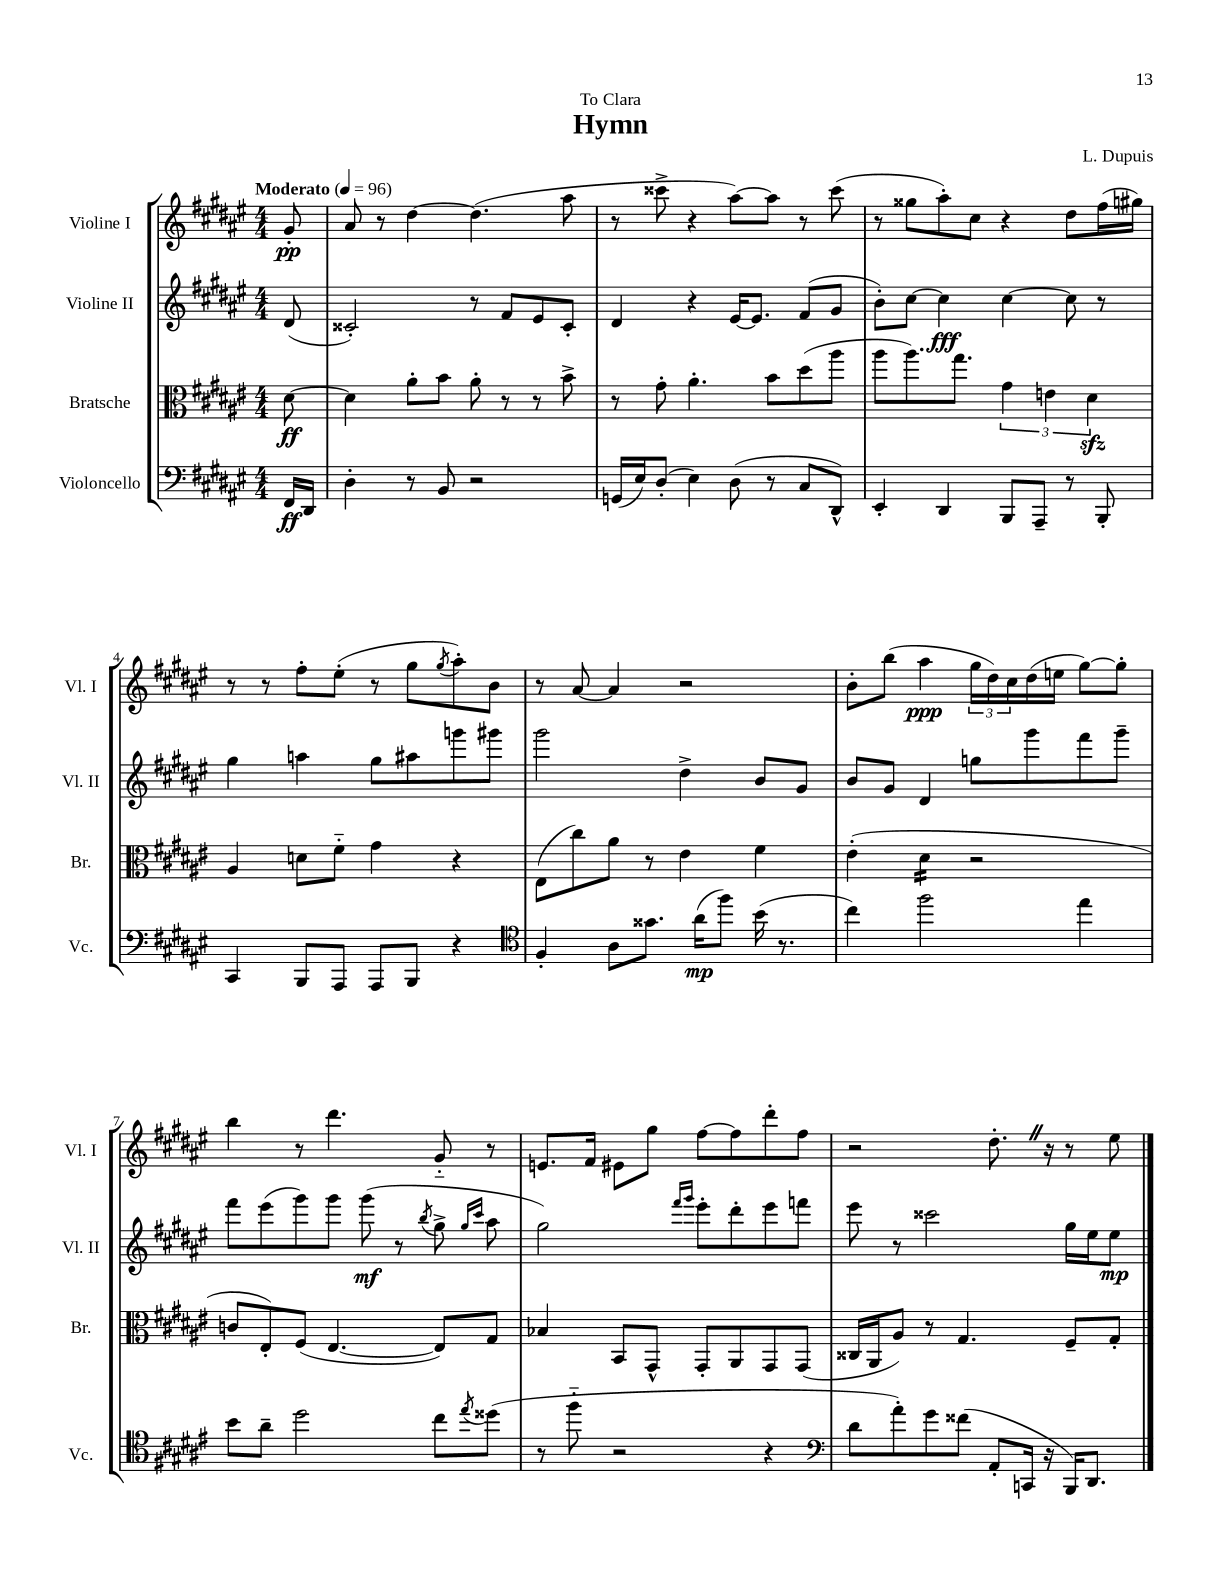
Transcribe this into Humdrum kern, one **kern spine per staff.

**kern	**dynam	**kern	**dynam	**kern	**dynam	**kern	**dynam
*part4	*part4	*part3	*part3	*part2	*part2	*part1	*part1
*staff4	*staff4	*staff3	*staff3	*staff2	*staff2	*staff1	*staff1
*I"Violoncello	*	*I"Bratsche	*	*I"Violine II	*	*I"Violine I	*
*I'Vc.	*	*I'Br.	*	*I'Vl. II	*	*I'Vl. I	*
*clefF4	*	*clefC3	*	*clefG2	*	*clefG2	*
*k[f#c#g#d#a#e#]	*	*k[f#c#g#d#a#e#]	*	*k[f#c#g#d#a#e#]	*	*k[f#c#g#d#a#e#]	*
*M4/4	*	*M4/4	*	*M4/4	*	*M4/4	*
*MM96	*	*MM96	*	*MM96	*	*MM96	*
=	=	=	=	=	=	=	=
!	!	!	!	!	!	!LO:TX:a:B:t=Moderato	!
16FF#/LL	ff	[8d#\	ff	(8d#/	.	8g#'/	pp
16DD#/JJ	.	.	.	.	.	.	.
=1	=1	=1	=1	=1	=1	=1	=1
4D#'\	.	4d#\]	.	2c##X'/)	.	8a#/	.
.	.	.	.	.	.	8r	.
8r	.	8a#'\L	.	.	.	[4dd#\	.
8BB/	.	8b\J	.	.	.	.	.
2r	.	8a#'\	.	8r	.	(4.dd#\]	.
.	.	8r	.	8f#/L	.	.	.
.	.	8r	.	8e#/	.	.	.
.	.	8b^\	.	8c##'/J	.	8aa#\	.
=2	=2	=2	=2	=2	=2	=2	=2
(16GGn/LL	.	8r	.	4d#/	.	8r	.
16E#/J)	.	.	.	.	.	.	.
(8D#'/J	.	8g#'\	.	.	.	8ccc##X^\	.
4E#\)	.	4.a#'\	.	4r	.	4r	.
(8D#\	.	.	.	[16e#/KL	.	[8aa#\L)	.
.	.	.	.	8.e#/J]	.	.	.
8r	.	8b\L	.	.	.	8aa#\J]	.
8C#/L	.	(8dd#\	.	(8f#/L	.	8r	.
8DD#^^/J)	.	8aa#\J	.	8g#/J	.	(8ccc##\	.
=3	=3	=3	=3	=3	=3	=3	=3
4EE#'/	.	8aa#\L	.	8b'\L)	.	8r	.
.	.	8.aa#\)	.	[8cc#\J	.	8gg##X\L	.
4DD#/	.	.	.	4cc#\]	fff	8aa#'\)	.
.	.	8.gg#\J	.	.	.	.	.
.	.	.	.	.	.	8cc#\J	.
8BBB/L	.	6g#\	.	[4cc#\	.	4r	.
8AAA#~/J	.	.	.	.	.	.	.
.	.	6en\	.	.	.	.	.
8r	.	.	.	8cc#\]	.	8dd#\L	.
.	.	6d#zz\	.	.	.	.	.
8BBB'/	.	.	.	8r	.	(16ff#\L	.
.	.	.	.	.	.	16gg#X\JJ)	.
!!LO:LB:g=z
=4	=4	=4	=4	=4	=4	=4	=4
4CC#/	.	4A#/	.	4gg#\	.	8r	.
.	.	.	.	.	.	8r	.
8BBB/L	.	8dn\L	.	4aan\	.	8ff#'\L	.
8AAA#/J	.	8f#\J	.	.	.	(8ee#'\J	.
8AAA#/L	.	4g#\	.	8gg#\L	.	8r	.
8BBB/J	.	.	.	8aa#X\	.	8gg#\L	.
.	.	.	.	.	.	8qgg#/	.
4r	.	4r	.	8gggn\	.	8aa#'\)	.
.	.	.	.	8ggg#X\J	.	8b\J	.
=5	=5	=5	=5	=5	=5	=5	=5
*clefC4	*	*	*	*	*	*	*
4F#'/	.	(8E#\L	.	2ggg#\	.	8r	.
.	.	8cc#\)	.	.	.	[8a#/	.
8A#\L	.	8a#\J	.	.	.	4a#/]	.
8.g##X\J	.	8r	.	.	.	.	.
.	.	4e#\	.	4dd#^\	.	2r	.
(16a#\KL	mp	.	.	.	.	.	.
8ff#\J)	.	.	.	.	.	.	.
(16b\	.	4f#\	.	8b/L	.	.	.
8.r	.	.	.	.	.	.	.
.	.	.	.	8g#/J	.	.	.
=6	=6	=6	=6	=6	=6	=6	=6
4cc#\)	.	(4e#'\	.	8b/L	.	8b'\L	.
.	.	.	.	8g#/J	.	(8bb\J	.
*	*	*tremolo	*	*	*	*	*
2ff#\	.	16d#\LL	.	4d#/	.	4aa#\	ppp
.	.	16d#\	.	.	.	.	.
.	.	16d#\	.	.	.	.	.
.	.	16d#\JJ	.	.	.	.	.
*	*	*Xtremolo	*	*	*	*	*
.	.	2r	.	8ggn\L	.	24gg#\LL	.
.	.	.	.	.	.	24dd#\)	.
.	.	.	.	.	.	24cc#\	.
.	.	.	.	8ggg#\	.	(16dd#\	.
.	.	.	.	.	.	16een\JJ	.
4ee#\	.	.	.	8fff#\	.	[8gg#\L)	.
.	.	.	.	8ggg#~\J	.	8gg#'\J]	.
!!LO:LB:g=z
=7	=7	=7	=7	=7	=7	=7	=7
8b\L	.	8cn/L	.	8fff#\L	.	4bb\	.
8a#~\J	.	8E#'/)	.	(8eee#\	.	.	.
2dd#\	.	(8F#/J	.	8ggg#\)	.	8r	.
.	.	[4.E#/	.	8ggg#\J	.	4.ddd#\	.
.	.	.	.	(8ggg#\	mf	.	.
.	.	.	.	8r	.	.	.
.	.	.	.	8qbb/	.	.	.
8cc#\L	.	8E#/L])	.	8gg#^\	.	8g#/	.
.	.	.	.	16qqgg#/LL	.	.	.
8qee#/	.	.	.	16qqccc#/JJ	.	.	.
(8dd##X\J	.	8G#/J	.	8aa#\	.	8r	.
=8	=8	=8	=8	=8	=8	=8	=8
8r	.	4B-X/	.	2gg#\)	.	8.en/L	.
8ff#\	.	.	.	.	.	.	.
.	.	.	.	.	.	16f#/Jk	.
2r	.	8BB/L	.	.	.	8e#X\L	.
.	.	8GG#^^/J	.	.	.	8gg#\J	.
.	.	.	.	16qqfff#/LL	.	.	.
.	.	.	.	16qqggg#/JJ	.	.	.
.	.	8GG#'/L	.	8eee#'\L	.	[8ff#\L	.
.	.	8AA#/	.	8ddd#'\	.	8ff#\]	.
4r	.	8GG#/	.	8eee#\	.	8ddd#'\	.
.	.	(8GG#/J	.	8fffn\J	.	8ff#\J	.
=9	=9	=9	=9	=9	=9	=9	=9
*clefF4	*	*	*	*	*	*	*
8d#\L	.	16C##X/LL	.	8eee#\	.	2r	.
.	.	16AA#/J	.	.	.	.	.
8a#'\)	.	8A#/J)	.	8r	.	.	.
8g#\	.	8r	.	2ccc##X\	.	.	.
(8f##X\J	.	4.G#/	.	.	.	.	.
8AA#'/L	.	.	.	.	.	8.dd#'Z\	.
16CCn/Jk	.	.	.	.	.	.	.
16r	.	.	.	.	.	16r	.
16BBB/KL)	.	8F#~/L	.	16gg#\LL	.	8r	.
8.DD#/J	.	.	.	16ee#\J	.	.	.
.	.	8G#'/J	.	8ee#\J	mp	8ee#\	.
==	==	==	==	==	==	==	==
*-	*-	*-	*-	*-	*-	*-	*-
